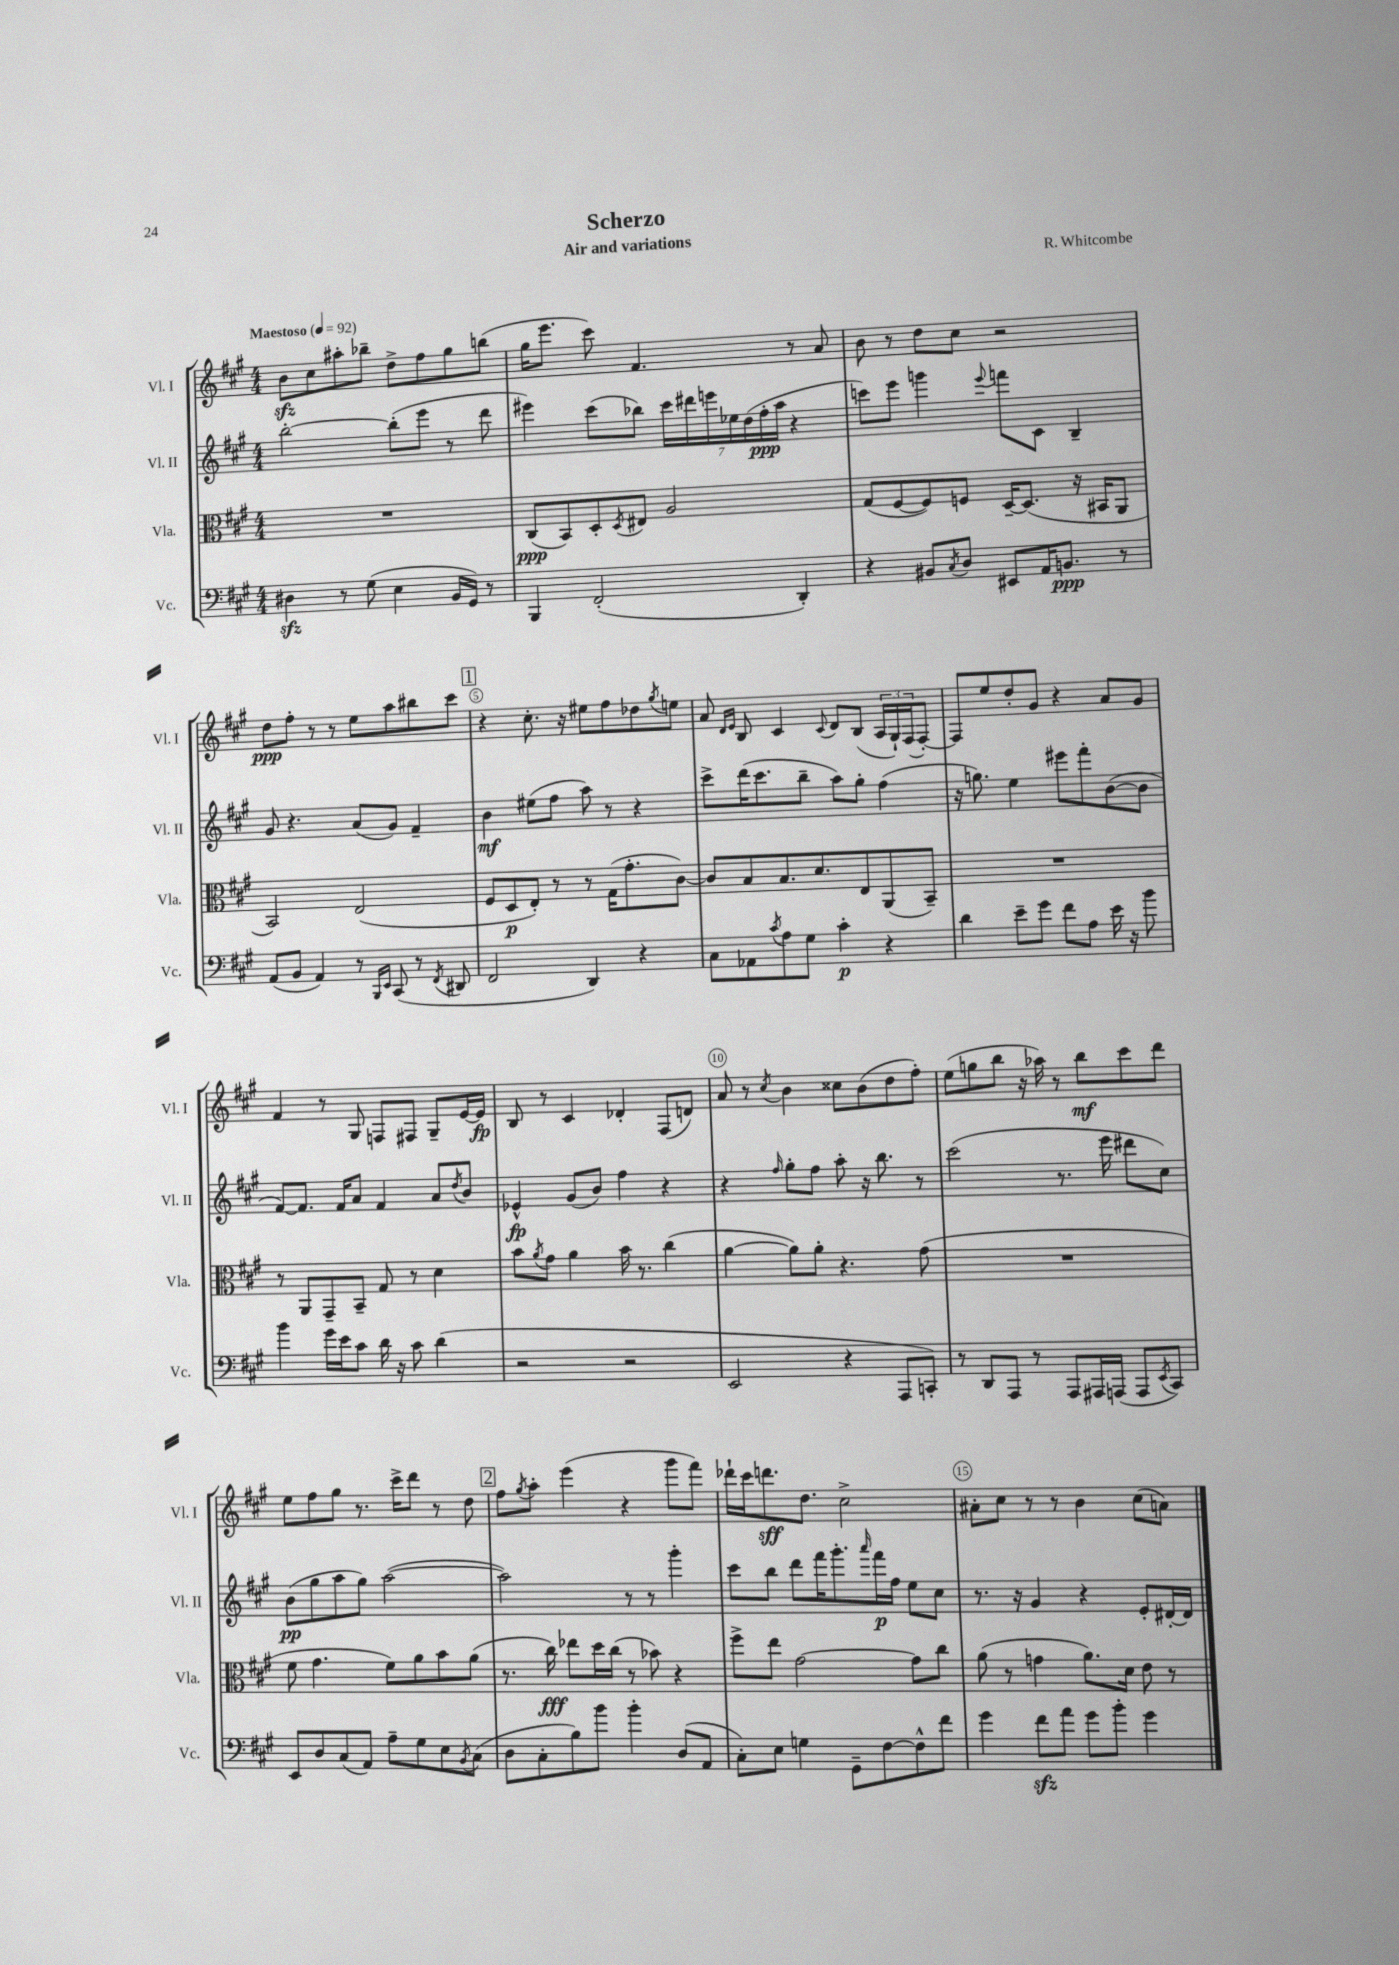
\header { title = "Scherzo" composer = "R. Whitcombe" subtitle = "Air and variations" }
<<
\new StaffGroup <<
\new Staff = "s0" \with { instrumentName = "Vl. I" shortInstrumentName = "Vl. I" } {
    \clef treble \key a \major \numericTimeSignature \time 4/4 \tempo "Maestoso" 4 = 92
    b'8\sfz cis''8 ais''8-. bes''8-- d''8-> fis''8 gis''8 b''8( |
    gis''16 e'''8. cis'''8) fis'4. r8 a'8 |
    b'8 r8 d''8 cis''8 r2 |
    d''8\ppp fis''8-. r8 r8 e''8 a''8 bis''8 cis'''8 |
    \mark \markup { \box "1" } r4 cis''8.-. r16 eis''8 fis''8 des''8 \acciaccatura { gis''8 } e''8 |
    a'8 \grace { d'16 e'16 } b8 cis'4 \appoggiatura { cis'8 } d'8 b8( \tuplet 3/2 { a16 gis16-!) fis16( } fis8~-.) |
    fis8 e''8 d''8-. gis'8 r4 a'8 gis'8 |
    fis'4 r8 gis8 f8 fis8 gis8-- e'16~ e'16\fp |
    b8 r8 cis'4 des'4-. fis8( d'8) |
    a'8 r8 \acciaccatura { cis''8 } b'4 cisis''8 b'8( d''8 fis''8-.) |
    e''8( g''8 b''8 r16 aes''16) r8 b''8\mf cis'''8 d'''8 |
    e''8 fis''8 gis''8 r8. cis'''16-> d'''8 r8 d''8 |
    \mark \markup { \box "2" } fis''8 \acciaccatura { gis''8 } a''8-. e'''4( r4 gis'''8 fis'''8) |
    des'''16-! cis'''16 d'''8.\sff d''8. cis''2-> |
    ais'8-. cis''8 r8 r8 b'4 cis''8( a'8) \bar "|." |
}
\new Staff = "s1" \with { instrumentName = "Vl. II" shortInstrumentName = "Vl. II" } {
    \clef treble \key a \major \numericTimeSignature \time 4/4
    b''2~-. b''8-.( e'''8 r8 d'''8 |
    eis'''4) cis'''8( bes''8) \tuplet 7/4 { cis'''16 dis'''16 e'''16 ees''16 d''16( fis''16-.\ppp a''16 } r4 |
    c'''8) e'''8 g'''4 \appoggiatura { e'''8 } f'''8 cis'8 b4-- |
    gis'8 r4. a'8( gis'8) fis'4-- |
    \mark \markup { \box "1" } b'4\mf eis''8( fis''8 a''8) r8 r4 |
    cis'''8-> d'''16( cis'''8. b''8-- a''8) gis''8-. fis''4( |
    r16 g''8.) e''4 eis'''8 fis'''8-. b'8~( b'8 |
    fis'8~) fis'8. fis'16 a'8 fis'4 a'8 \acciaccatura { d''8 } b'8 |
    ees'4-^\fp gis'8( b'8) fis''4 r4 |
    r4 \grace { fis''16 } gis''8-. fis''8 a''8-. r16 b''8. r8 |
    cis'''2( r8. e'''16 dis'''8 cis''8) |
    b'8\pp( gis''8 a''8 gis''8) a''2~( |
    \mark \markup { \box "2" } a''2) r8 r8 gis'''4-. |
    cis'''8 b''8 d'''8 fis'''16 gis'''8.-. \grace { a'''16 } fis'''16\p fis''16 e''8 cis''8 |
    r8. r16 gis'4 r4 e'8-. dis'16~-. dis'16 \bar "|." |
}
\new Staff = "s2" \with { instrumentName = "Vla." shortInstrumentName = "Vla." } {
    \clef alto \key a \major \numericTimeSignature \time 4/4
    R1 |
    cis8\ppp( b,8) d8-. \acciaccatura { d8 } eis8 a2 |
    gis8( fis8~ fis8) f8 d16~-- d8.( r16 bis,16 a,8 |
    b,2) e2( |
    \mark \markup { \box "1" } fis8 d8\p e8-.) r8 r8 gis16( gis'8.-. cis'8~) |
    cis'8 b8 b8. d'8. e8 a,8( b,8--) |
    R1 |
    r8 a,8 gis,8-- b,8-- gis8 r8 d'4 |
    b'8 \acciaccatura { a'8 } gis'8 a'4 b'16 r8. cis''4( |
    a'4~ a'8) a'8-. r4. gis'8( |
    R1 |
    fis'8 gis'4. fis'8) a'8 b'8 a'8( |
    \mark \markup { \box "2" } r8. cis''16\fff) ees''8 d''16 cis''16( r8 bes'8) r4 |
    fis''8-> e''8 gis'2~ gis'8 cis''8 |
    a'8( r8 g'4 a'8.) d'16 e'8 r8 \bar "|." |
}
\new Staff = "s3" \with { instrumentName = "Vc." shortInstrumentName = "Vc." } {
    \clef bass \key a \major \numericTimeSignature \time 4/4
    dis4\sfz r8 gis8( e4 b,16 gis,16) r8 |
    b,,4 fis,2-.( d,4-.) |
    r4 bis,8 \acciaccatura { cis8 } d8 eis,8 a,16 b,8.\ppp r8 |
    a,8( b,8 a,4) r8 \grace { b,,16 e,16 } cis,8( r8 \acciaccatura { fis,8 } dis,8 |
    \mark \markup { \box "1" } fis,2 d,4) r4 |
    cis8 aes,8 \acciaccatura { cis'8 } a8 gis8 cis'4-.\p r4 |
    d'4 e'8-- gis'8 fis'8 a8 e'16 r16 b'8 |
    b'4 gis'16 e'16 cis'8 d'16 r16 cis'8 d'4( |
    r2 r2 |
    e,2 r4 a,,8 c,8-.) |
    r8 d,8 a,,8 r8 a,,8 ais,,16 a,,16( a,,8 \acciaccatura { e,8 } cis,8) |
    e,8 d8 cis8( a,8) a8-- gis8 e8 \acciaccatura { b,8 } cis8( |
    \mark \markup { \box "2" } d8 cis8-. b8) b'8 b'4-. d8( a,8 |
    cis8-.) e8 g4 gis,8-- fis8~ fis8-^ fis'8 |
    gis'4 fis'8\sfz a'8 gis'8 b'8-. gis'4 \bar "|." |
}
>>
>>
\layout { \context { \Score \override BarNumber.break-visibility = ##(#f #t #t) barNumberVisibility = #(every-nth-bar-number-visible 5) \override BarNumber.stencil = #(make-stencil-circler 0.1 0.3 ly:text-interface::print) } }
